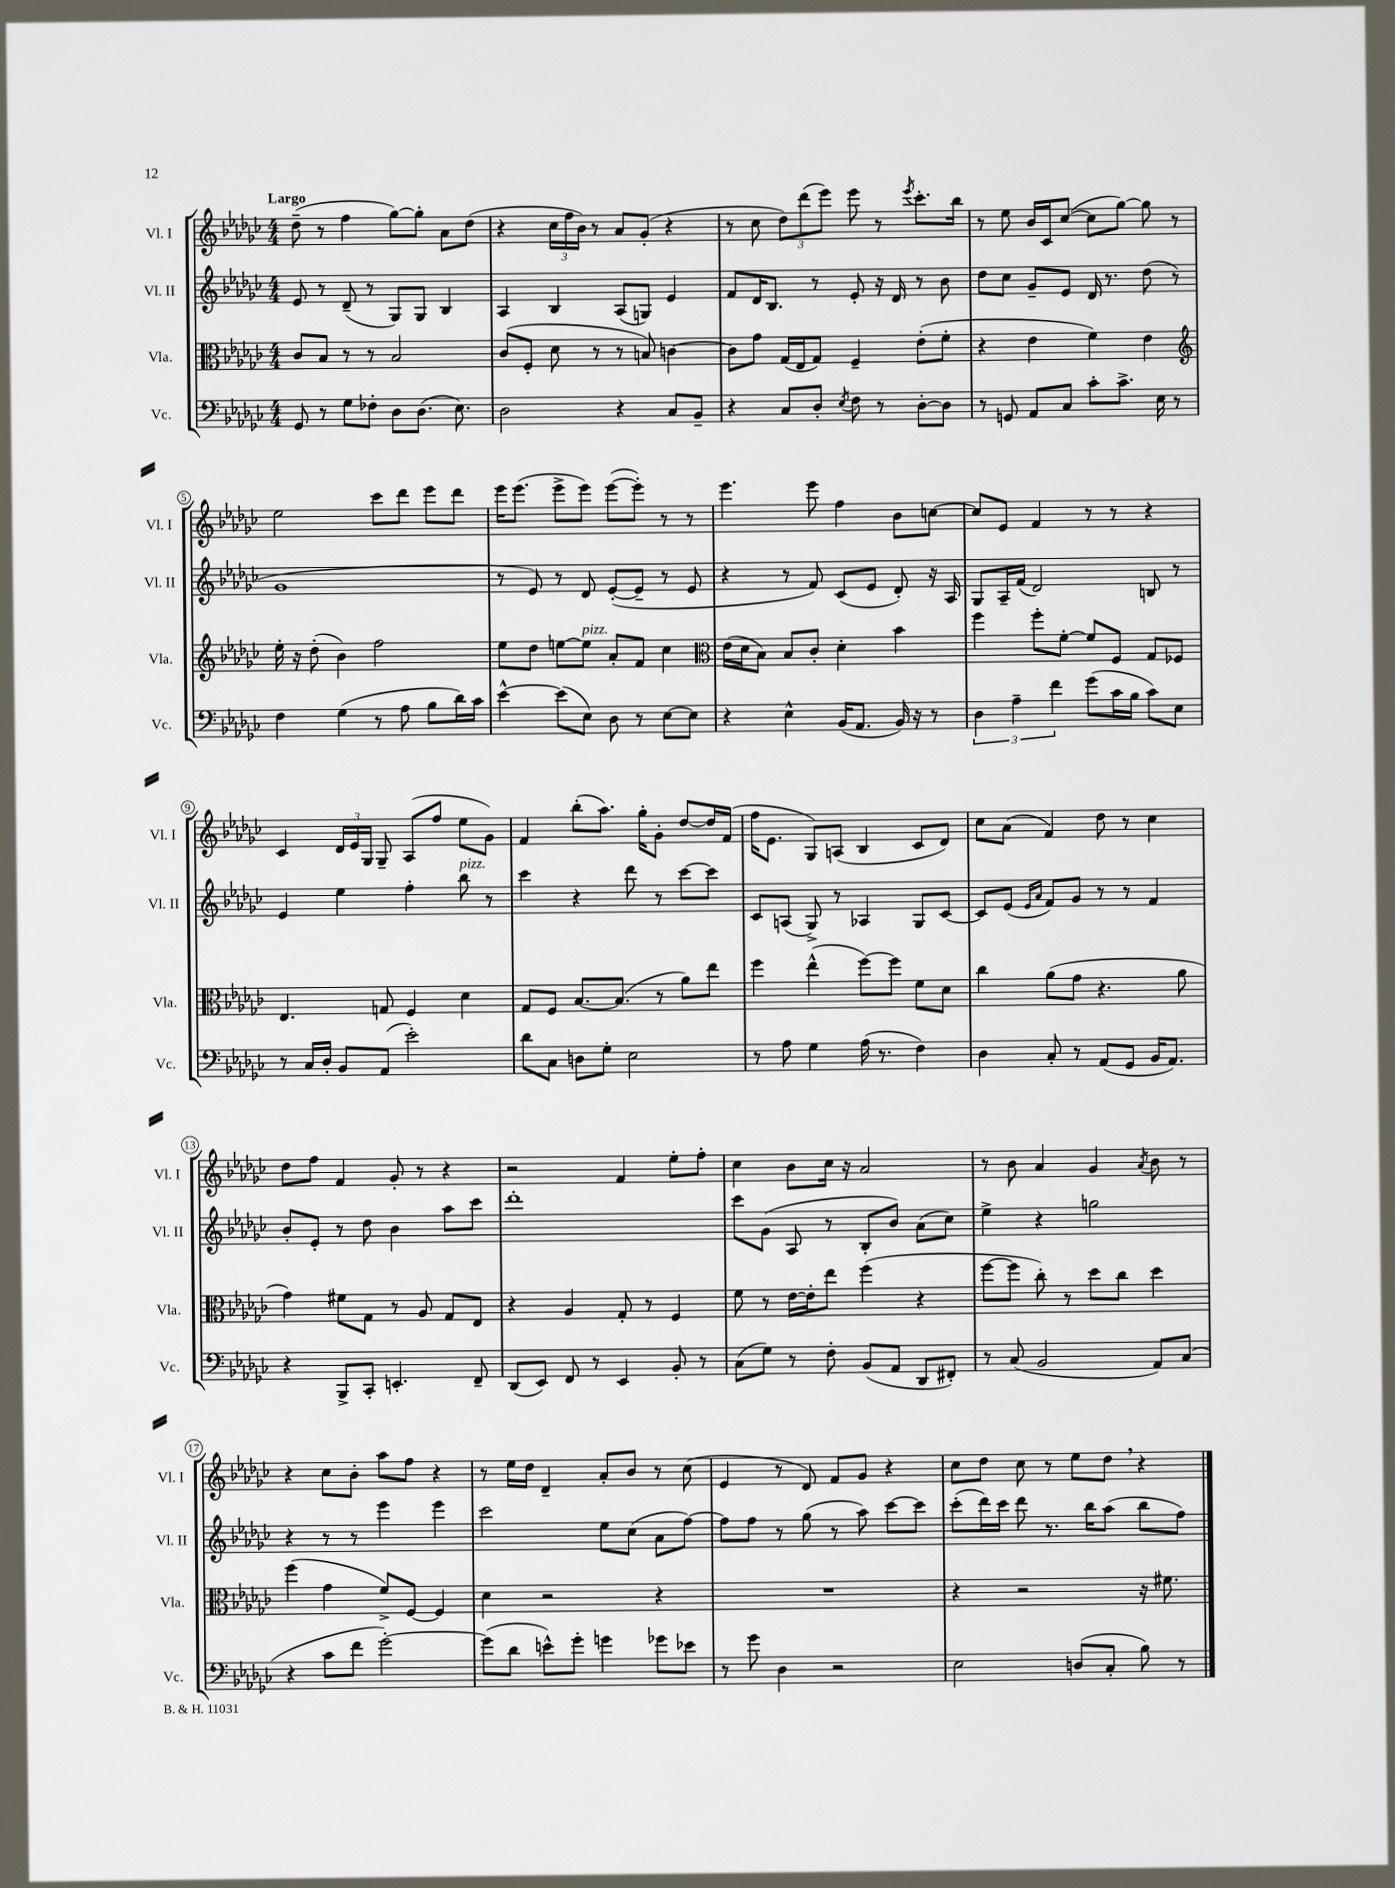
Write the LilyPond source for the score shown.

<<
\new StaffGroup <<
\new Staff = "s0" \with { instrumentName = "Vl. I" shortInstrumentName = "Vl. I" } {
    \clef treble \key ges \major \numericTimeSignature \time 4/4 \tempo "Largo"
    \autoBeamOff des''8--( r8 f''4 ges''8[~) ges''8]-. aes'8[ des''8]( |
    r4 \tuplet 3/2 { ces''16[ f''16 bes'16]) } r8 aes'8[ ges'8]-.( r4 |
    r8 ces''8 \tuplet 3/2 { des''8[) des'''8( ees'''8]) } ees'''8 r8 \acciaccatura { ees'''8 } ces'''8.[-. bes''16] |
    r8 ees''8 bes'16[ ces'16 ces''8]~( ces''8[ ges''8]~) ges''8 r8 |
    ees''2 ces'''8[ des'''8] ees'''8[ des'''8] |
    ees'''16[ ees'''8.]( ees'''8[-> ees'''8]) ees'''8[~( ees'''8]-.) r8 r8 |
    ees'''4. ees'''8 f''4 bes'8[ c''8]~ |
    c''8[ ees'8] f'4 r8 r8 r4 |
    ces'4 \tuplet 3/2 { des'16[ ees'16 ges16] } ges8-- aes8[( f''8] ees''8[ ges'8]) |
    f'4 bes''8[-.( aes''8.]) ges''16[-. ges'8]-. des''8[~ des''16 f'16]( |
    f''16[ ees'8.] ges8[) a8]( bes4 ces'8[ des'8]) |
    ces''8[ aes'8]( f'4) des''8 r8 ces''4 |
    des''8[ f''8] f'4 ges'8-. r8 r4 |
    r2 f'4 ees''8[-. f''8]-. |
    ces''4 bes'8[ ces''16] r16 aes'2 |
    r8 bes'8 aes'4 ges'4 \acciaccatura { aes'8 } bes'8 r8 |
    r4 ces''8[ bes'8]-. aes''8[ f''8] r4 |
    r8 ees''16[ des''16] des'4-- aes'8[-. bes'8] r8 ces''8( |
    ees'4 r8 des'8) f'8[ ges'8] r4 |
    ces''8[ des''8] ces''8 r8 ees''8[ des''8] \breathe r4 \bar "|." |
}
\new Staff = "s1" \with { instrumentName = "Vl. II" shortInstrumentName = "Vl. II" } {
    \clef treble \key ges \major \numericTimeSignature \time 4/4
    \autoBeamOff ees'8 r8 des'8--( r8 ges8[) ges8] bes4 |
    aes4 bes4 aes8[( g8]) ees'4 |
    f'8[ des'16 bes8.] r8 ees'8-. r16 des'16 r8 bes'8 |
    des''8[ ces''8] ges'8[-- ees'8] des'16 r8. des''8( r8 |
    ges'1 |
    r8 ees'8) r8 des'8 ees'8[~-.( ees'8]-- r8 ees'8 |
    r4 r8 f'8) ces'8[( ees'8] des'8-.) r16 aes16 |
    ges8[ aes16-- f'16]( des'2) b8 r8 |
    ees'4 ees''4 f''4-. bes''8^\markup { \italic "pizz." } r8 |
    ces'''4 r4 des'''8 r8 ces'''8[~ ces'''8] |
    ces'8[ a8]( ges8->) r8 aes4 ges8[ ces'8]~ |
    ces'8[ ees'8]( \grace { ees'16[ aes'16] } f'8[) ges'8] r8 r8 f'4 |
    bes'8[-. ees'8]-. r8 des''8 bes'4 aes''8[ ces'''8] |
    des'''1-. |
    ces'''8[ ges'8]( aes8 r8 bes8[-. bes'8]) aes'8[( ces''8]) |
    ees''4-> r4 g''2 |
    r4 r8 r8 ees'''4 ees'''4 |
    ces'''2 ees''8[ ces''8]( aes'8[ f''8]~) |
    f''8[ f''8] r8 ges''8( r8 aes''8) ces'''8[~ ces'''8] |
    ces'''8[-.( des'''16) ces'''16] des'''8 r8. bes''16[ aes''8]( bes''8[ f''8]) \bar "|." |
}
\new Staff = "s2" \with { instrumentName = "Vla." shortInstrumentName = "Vla." } {
    \clef alto \key ges \major \numericTimeSignature \time 4/4
    \autoBeamOff ces'8[ bes8] r8 r8 bes2 |
    ces'8[( f8]-. des'8 r8 r8 b8) c'4~ |
    c'8[ ges'8] ges16[( ees16 ges8]) f4-- ees'8[-.( f'8]-. |
    r4 ees'4 f'4) ees'4 |
    \clef treble ees''16-. r16 des''8-.( bes'4) f''2 |
    ees''8[ des''8] e''8[~ e''8]^\markup { \italic "pizz." } aes'8[-. f'8] ces''4 |
    \clef alto ees'16[( des'16 bes8]) bes8[ ces'8]-. des'4-. bes'4 |
    f''4 f''8[-. f'8]~-. f'8[ f8] ges8[ fes8] |
    ees4. g8 f4 des'4 |
    ges8[ f8] bes8.[~ bes8.]( r8 aes'8[) ees''8] |
    f''4 ees''4-^( f''8[~) f''8] f'8[ des'8] |
    ces''4 aes'8[( ges'8] r4. aes'8 |
    ges'4) fis'8[ ges8] r8 aes8 ges8[ ees8] |
    r4 aes4 ges8-. r8 f4 |
    f'8 r8 ees'16[~ ees'16-. ees''8] f''4( r4 |
    f''8[~ f''8] ces''8-.) r8 des''8[ ces''8] des''4 |
    f''4( ges'4 f'8[->) f8]~ f4 |
    des'4 r2 r4 |
    R1 |
    r4 r2 r16 fis'8. \bar "|." |
}
\new Staff = "s3" \with { instrumentName = "Vc." shortInstrumentName = "Vc." } {
    \clef bass \key ges \major \numericTimeSignature \time 4/4
    \autoBeamOff ges,8 r8 ges8[ fes8]-. des8[ des8.]( ees8.) |
    des2 r4 ces8[ bes,8]-- |
    r4 ces8[ des8]-. \acciaccatura { ees8 } f8 r8 des8[~-. des8] |
    r8 g,8 aes,8[ ces8] ces'8[-. ces'8.]-> ees16 r8 |
    f4 ges4( r8 aes8 bes8[ des'16) ces'16] |
    ees'4~-^ ees'8[( ees8]) des8 r8 ees8[~ ees8] |
    r4 ees4-^ bes,16[( aes,8.] bes,16) r16 r8 |
    \tuplet 3/2 { des4 aes4-- f'4 } ges'8[( ces'16 bes16] ces'8[) ees8] |
    r8 ces16[ des16]-. bes,8[ aes,8]( ees'2-.) |
    des'8[ ces8] d8[ ges8]-. ees2 |
    r8 aes8 ges4 aes16( r8. f4) |
    des4 ces8-. r8 aes,8[( ges,8] bes,16[ aes,8.]) |
    r4 bes,,8[-> ces,8]-. e,4.-. f,8-- |
    des,8[( ees,8]) f,8 r8 ees,4 bes,8-. r8 |
    ces8[( ges8]) r8 f8-. bes,8[( aes,8] des,8[ fis,8]-.) |
    r8 ces8( bes,2 aes,8[) ces8]( |
    r4 ces'8[ f'8] ges'2~-.) |
    ges'8[( des'8] e'8[-^) ges'8]-. g'4 ges'8[ ees'8] |
    r8 ges'8 des4 r2 |
    ees2 d8[( ces8]-. bes8) r8 \bar "|." |
}
>>
>>
\layout { \context { \Score \override BarNumber.stencil = #(make-stencil-circler 0.1 0.3 ly:text-interface::print) } }
